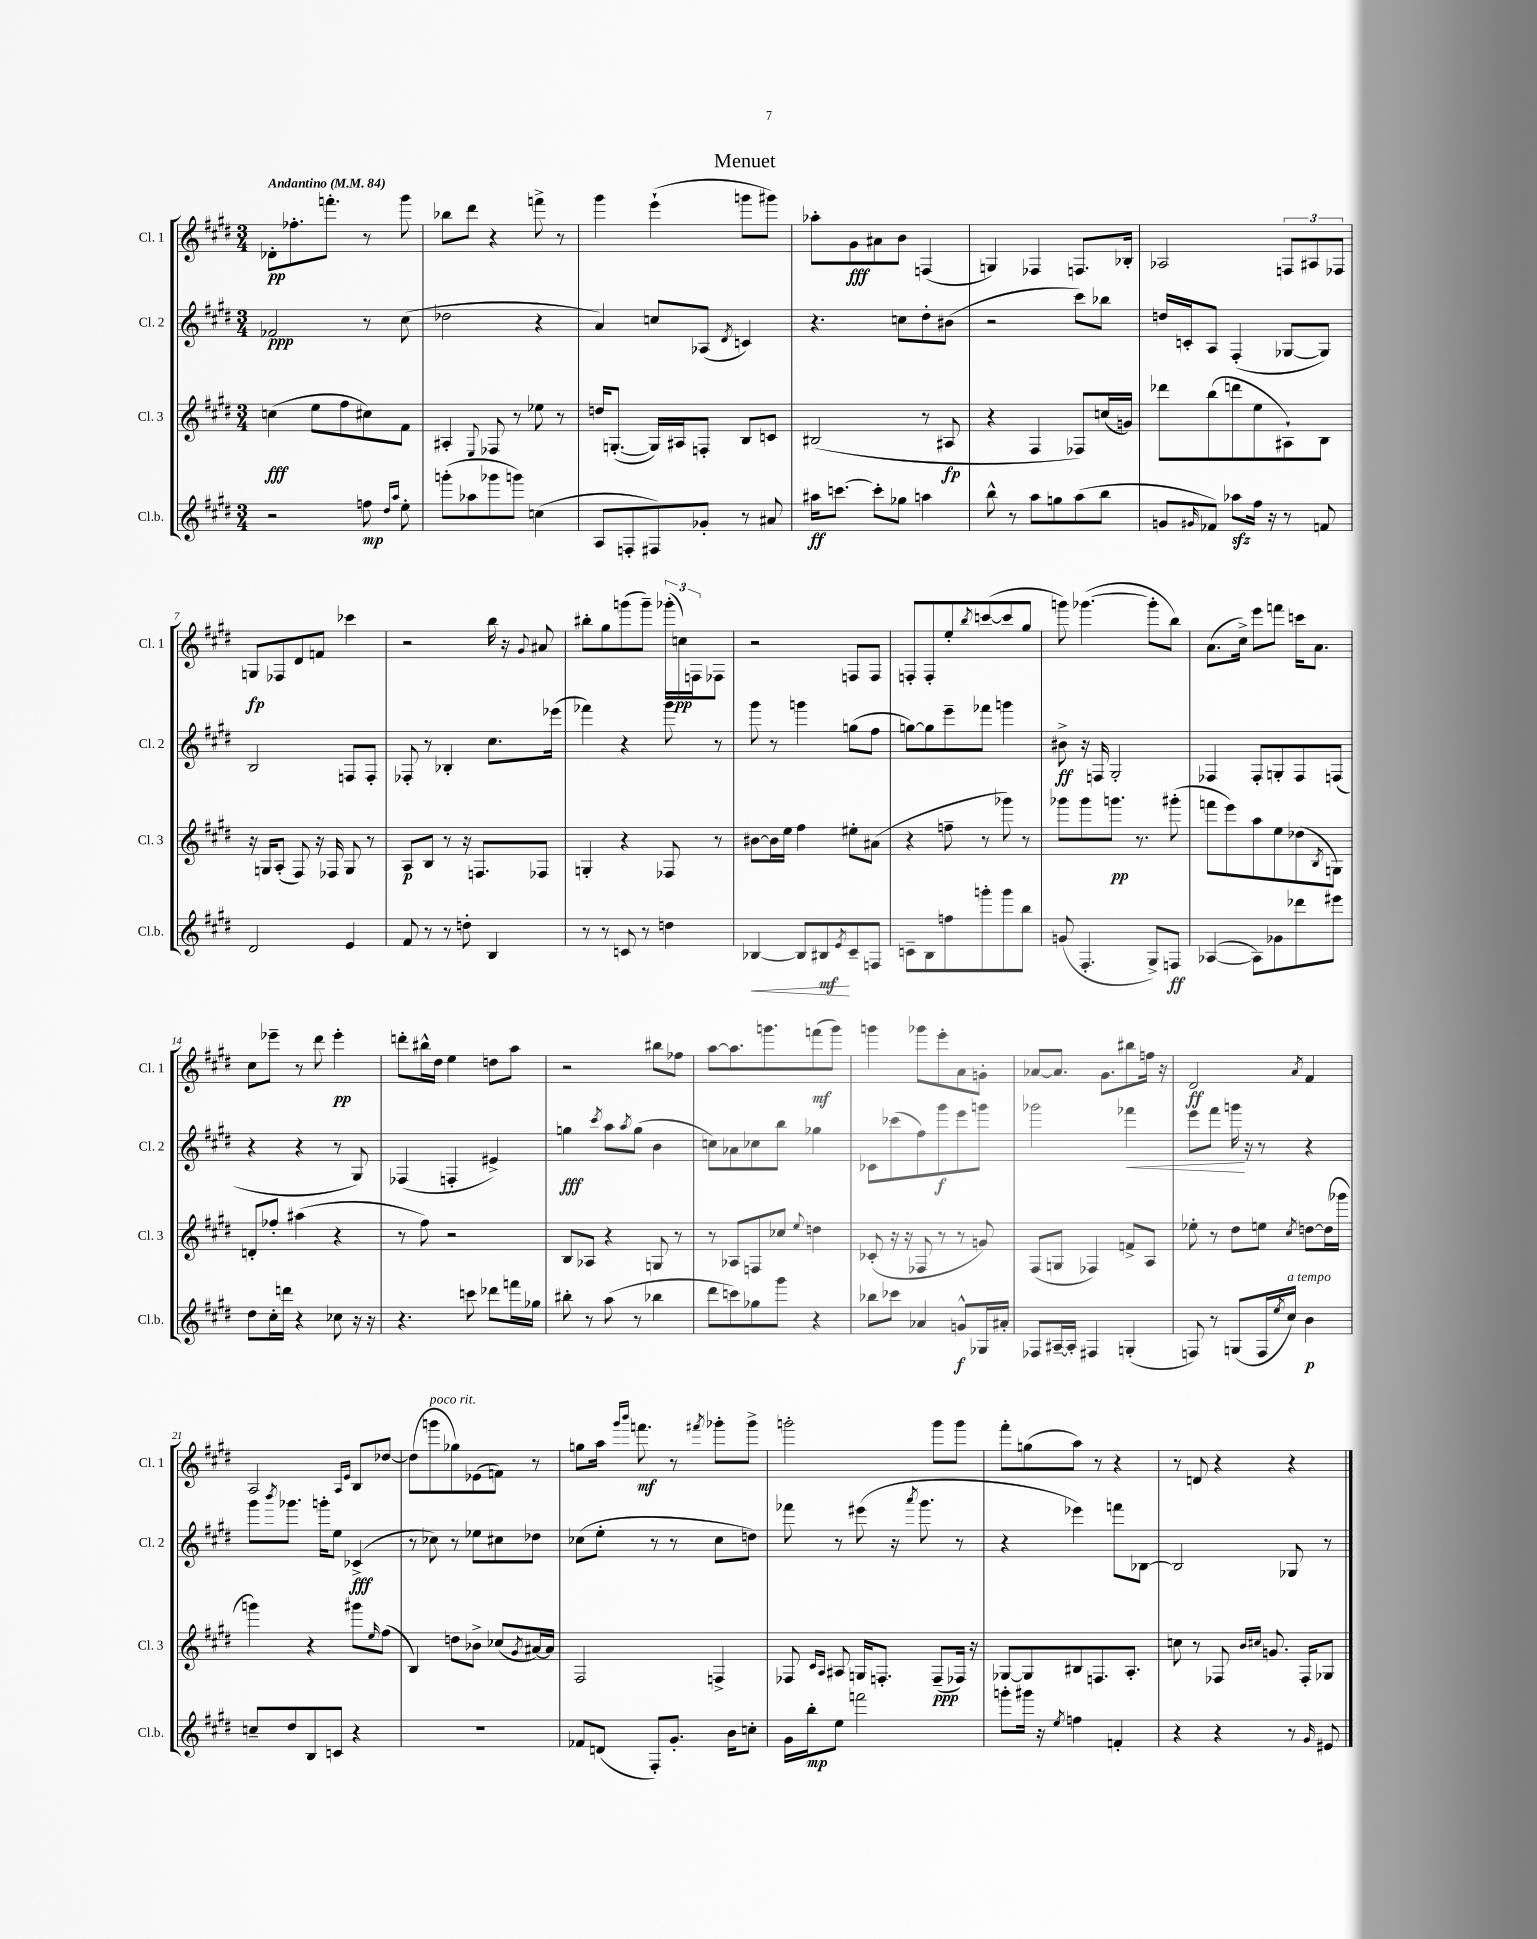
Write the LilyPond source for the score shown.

\header { title = "Menuet" }
<<
\new StaffGroup <<
\new Staff = "s0" \with { instrumentName = "Cl. 1" shortInstrumentName = "Cl. 1" } {
    \clef treble \key e \major \numericTimeSignature \time 3/4 \tempo "Andantino" 4 = 84
    des'8-.\pp fes''8.-. f'''8.-. r8 gis'''8 |
    bes''8 dis'''8 r4 f'''8-> r8 |
    gis'''4 e'''4-!( g'''8 gis'''8) |
    aes''8-. gis'8\fff ais'8 b'8 f4( |
    g4) fes4 f8. bes16-. |
    aes2 \tuplet 3/2 { f8 ais8 fes8 } |
    g8\fp fes8 dis'8 f'8 ces'''4 |
    r2 b''16 r16 \appoggiatura { gis'8 } ais'8 |
    bis''8-. gis''8 g'''8( g'''8--) \tuplet 3/2 { ges'''16-.( c''16\pp) f16 } fes8 |
    r2 f8 f8 |
    f8-. f8-. e''8-. \acciaccatura { b''8 } c'''8~( c'''8 gis''8 |
    g'''8) ges'''4.~( ges'''8-. b''8) |
    a'8.( cis''16->) e'''8 f'''8 c'''16 a'8. |
    cis''8 ees'''8-- r8 dis'''8 ees'''4-.\pp |
    d'''8-. bis''16-^ dis''16 e''4 d''8 a''8 |
    r2 bis''8 fes''8 |
    a''8~ a''8. g'''8. f'''8\mf( g'''8) |
    g'''4 ges'''8 e'''8-. a'8 g'8-. |
    aes'8~ aes'8. gis'8. bis''8 f''16 r16 |
    dis'2\ff \acciaccatura { a'8 } fis'4 |
    a2 \grace { a16 e'16 } b8 des''8~ |
    des''8( g'''8^\markup { \italic "poco rit." } ges''8) ees'8( f'8) r8 |
    g''8 a''16 \grace { gis'''16 b'''16 } f'''8.\mf r8 \acciaccatura { fis'''8 } ges'''8-. ges'''8-> |
    g'''2-. g'''8 g'''8 |
    fis'''8-. g''8( a''8) r8 r4 |
    r8 d'8 r4 r4 \bar "|." |
}
\new Staff = "s1" \with { instrumentName = "Cl. 2" shortInstrumentName = "Cl. 2" } {
    \clef treble \key e \major \numericTimeSignature \time 3/4
    fes'2\ppp r8 cis''8( |
    des''2 r4 |
    a'4) c''8 aes8( \acciaccatura { dis'8 } c'4) |
    r4. c''8 dis''8-. bis'8( |
    r2 cis'''8) bes''8 |
    d''16 c'16-. a8 fis4-.( ges8~ ges8) |
    b2 f8 f8-. |
    fes8-. r8 bes4-. cis''8. ees'''16( |
    fes'''4) r4 gis'''8 r8 |
    gis'''8 r8 g'''4 g''8( fis''8 |
    g''8~) g''8 e'''8-- fes'''8 g'''4 |
    bis'8->\ff r16 f16 gis2-. |
    fes4 fes8-. g8-. fes8 f8( |
    r4 r4 r8 gis8) |
    fes4( f4-. eis'4->) |
    g''4\fff \acciaccatura { cis'''8 } a''8 \acciaccatura { a''8 } g''8( b'4 |
    c''8) aes'8 ces''8 b''8 ges''4 |
    ces'8 ces'''8( fis''8) gis'''8\f e'''8 g'''8 |
    ges'''2 fes'''4\< |
    e'''8 fis'''8 g'''16\! r16 r8 r4 |
    gis'''8 \acciaccatura { b'''8 } ges'''8. g'''16-. e''8 ces'4->\fff( |
    r8 ces''8) r8 ees''8 cis''8 des''8 |
    ces''8( e''8-. r8 r8 ces''8 d''8) |
    fes'''8 r8 eis'''8( r16 \acciaccatura { a'''8 } gis'''8. r8 |
    r4 ees'''4) f'''8 bes8~ |
    bes2 ges8 r8 \bar "|." |
}
\new Staff = "s2" \with { instrumentName = "Cl. 3" shortInstrumentName = "Cl. 3" } {
    \clef treble \key e \major \numericTimeSignature \time 3/4
    c''4\fff( e''8 fis''8 cis''8) fis'8 |
    ais4-. \appoggiatura { e8 } fes8 r8 ees''8 r8 |
    d''16 g8.~-.( g16) ais16 f8-. b8 c'8 |
    bis2( r8 ais8\fp |
    r4 fis4 fes8) c''16( g'16) |
    des'''8 b''8( d'''8 e''8 ais8-!) b8 |
    r16 g16 a8-.( fis8) r16 fes16 g8 r8 |
    a8\p b8 r8 r16 f8. fes8 |
    g4-. r4 fes8 r8 |
    bis'8~ bis'16 e''16 fis''4 eis''8-. ais'8( |
    r4 f''8-- r8 ges'''8) r8 |
    ges'''8 ges'''8 g'''8.\pp r8. gis'''8-.( |
    f'''8 e'''8) a''8 e''8 des''8( \acciaccatura { b8 } g8) |
    d'8-. fes''8-. ais''4( r4 |
    r8 fis''8) r2 |
    b8 aes8 r4 g8 r8 |
    r8 aes8 f8 ces''8 \appoggiatura { e''8 } d''4 |
    ces'8-.( r16 r16 fes8 r8 r8 g'8) |
    fis8( g8 fes4) f'8-> a8 |
    ees''8-. r8 dis''8 e''8 \acciaccatura { cis''8 } d''8~ d''16( ges'''16 |
    g'''4) r4 gis'''8 \grace { e''16 } fis''8( |
    b4) d''8 bes'8-> ces''8( \acciaccatura { gis'8 } ais'16~) ais'16 |
    fis2 f4-> |
    fes8 \grace { cis'16 a16 } ais8 g16 f8.-. f8--\ppp( fes16) r16 |
    ges8~ ges8 bis8 f8. a8.-. |
    c''8 r8 fes8 \grace { b'16 cis''16 } g'8. fes16-. ges8 \bar "|." |
}
\new Staff = "s3" \with { instrumentName = "Cl.b." shortInstrumentName = "Cl.b." } {
    \clef treble \key e \major \numericTimeSignature \time 3/4
    r2 f''8\mp \grace { dis''16 a''16 } e''8-. |
    g'''8-.( aes''8 ges'''8 g'''8) c''4( |
    a8 f8-. fis8) ges'8-. r8 ais'8 |
    ais''16\ff c'''8.~ c'''8-. ges''8 a''4 |
    b''8-^ r8 a''8 g''8 a''8( b''8 |
    g'8 \grace { gis'16 } fes'8) aes''8\sfz fis''16 r16 r8 f'8 |
    dis'2 e'4 |
    fis'8 r8 r8 d''8-. b4 |
    r8 r8 c'8 r8 d''4 |
    bes4~\< bes8 bis8\mf\! \acciaccatura { e'8 } cis'8-- f8 |
    c'8-- b8 f''8 g'''8-. g'''8 b''8 |
    g'8( fis4.-. gis8->) f8\ff |
    aes4~( aes8) ges'8 des'''8 eis'''8 |
    dis''8 cis''16-. d'''16 r4 ces''8 r16 r16 |
    r4. c'''8 des'''8 f'''16 ges''16 |
    bis''8-. r8 a''8( r8 bes''4 |
    dis'''8 c'''8) ges''8 gis'''8 r4 |
    bes''8 ces'''8 aes'4 g'8-^\f ges16 ais'16-. |
    fes8 ais16~-- ais16-. fis4 g4-.( |
    f8) r8 g8( f16 \acciaccatura { e''8 } cis''16^\markup { \italic "a tempo" }) b'4\p |
    c''8-- dis''8 b8 c'8 r4 |
    R2. |
    fes'8 d'8( fis8-.) gis'8.-. b'16 c''8-. |
    gis'16 b''16-.\mp e''8 f'''2 |
    g'''8-. gis'''16 r16 \acciaccatura { e''8 } f''4 f'4-. |
    r4 r4 r8 \grace { gis'16 } eis'8 \bar "|." |
}
>>
>>
